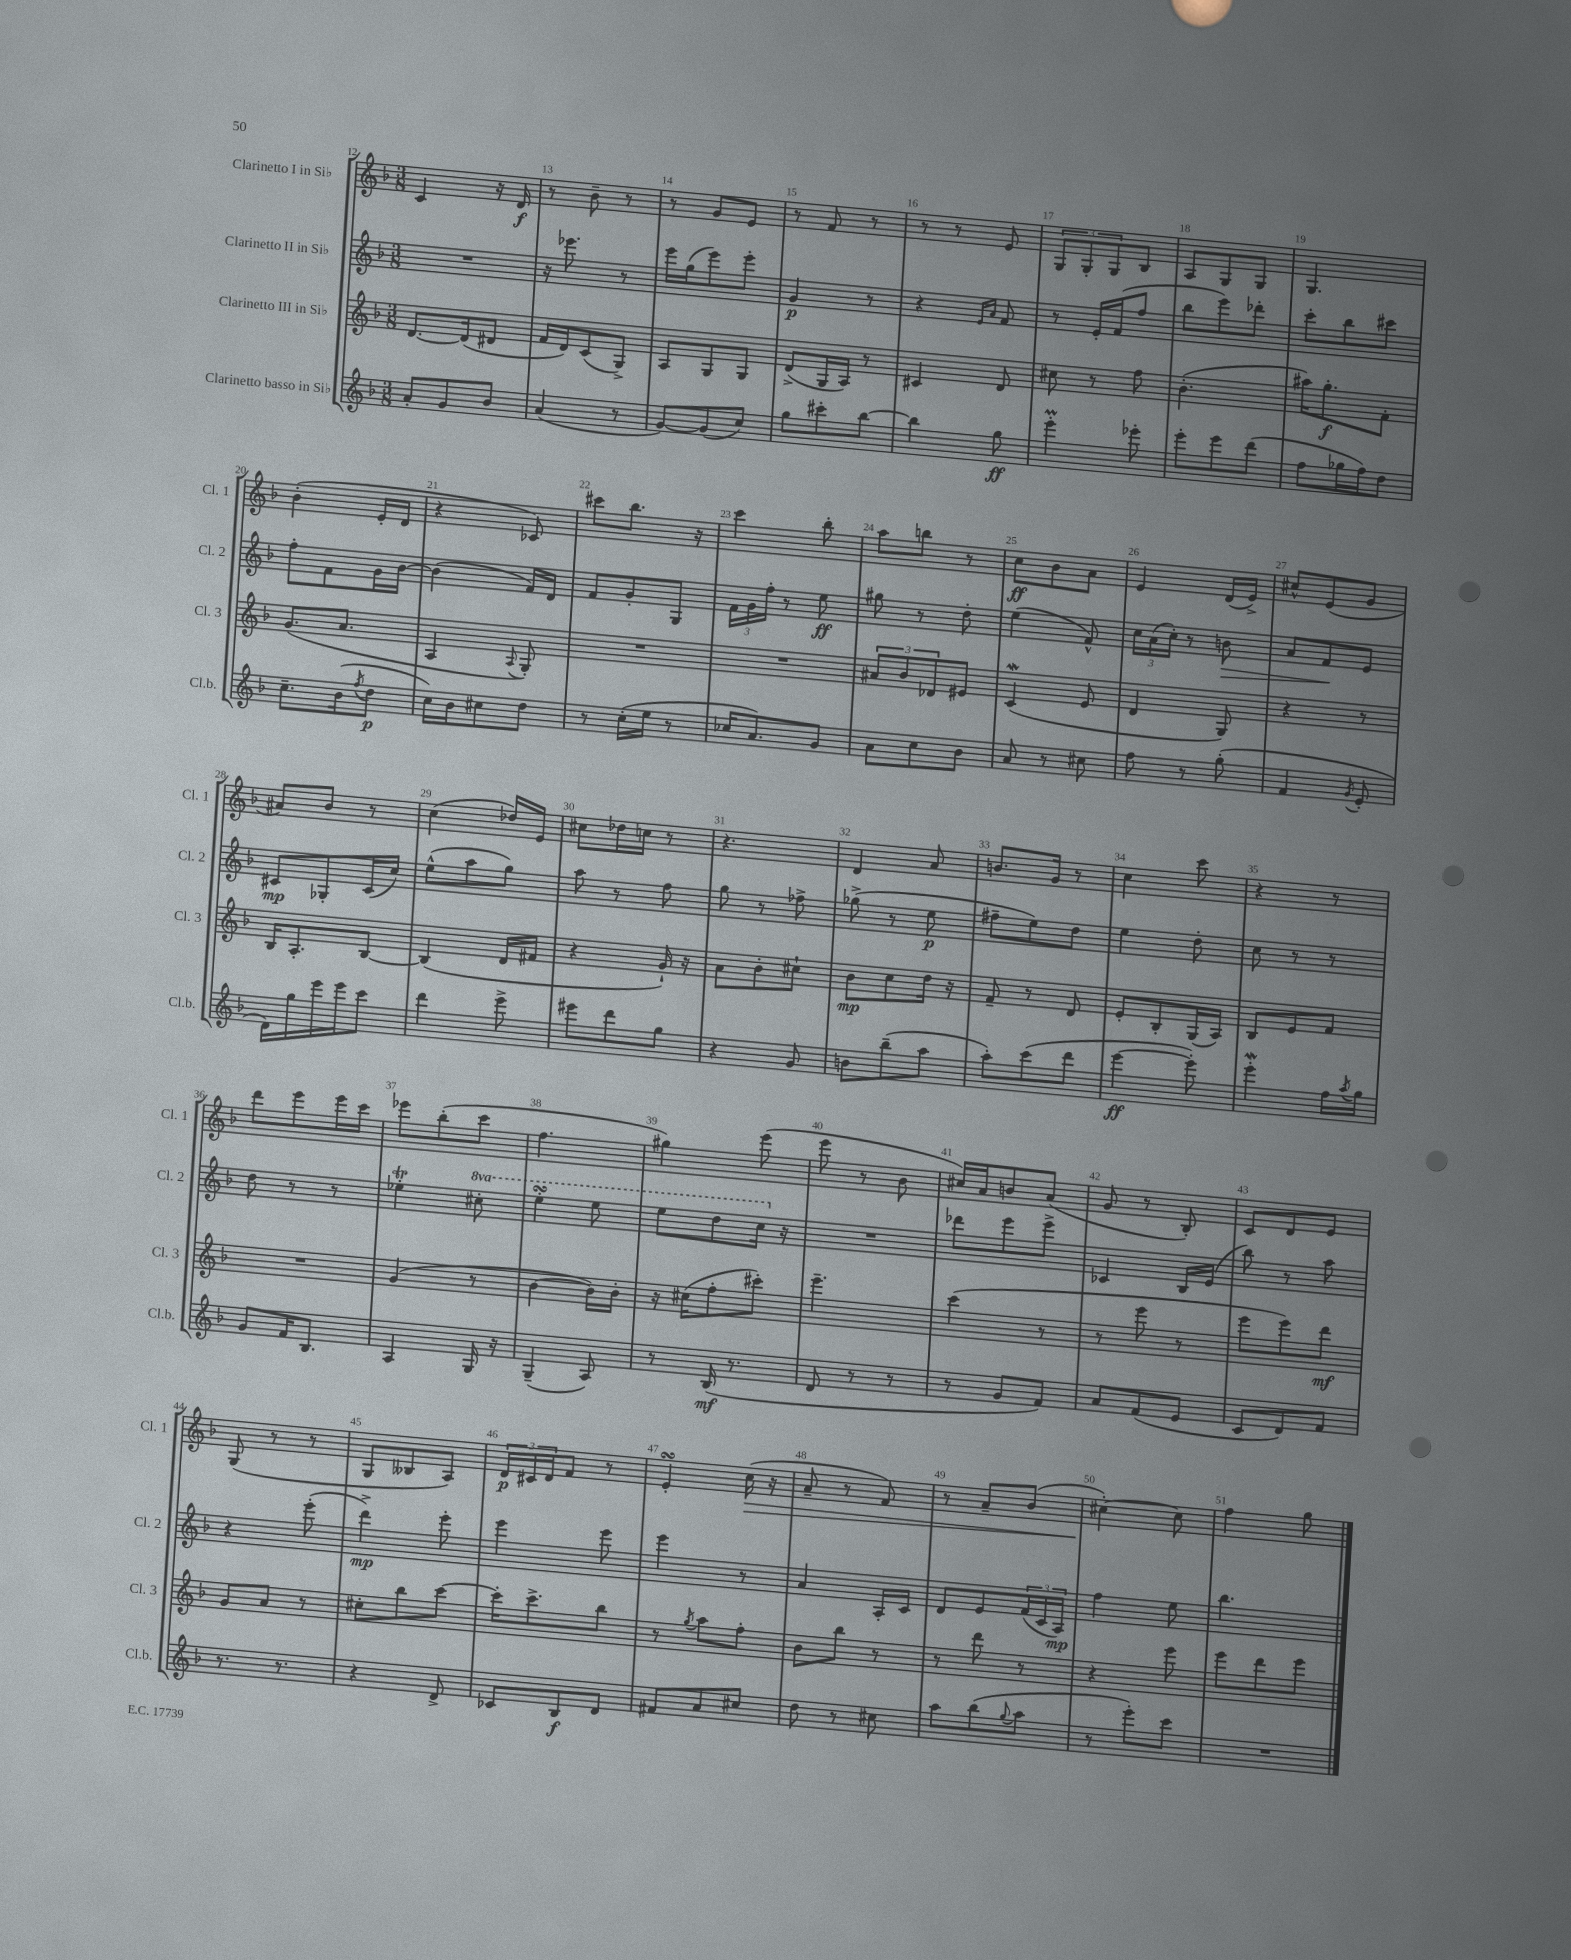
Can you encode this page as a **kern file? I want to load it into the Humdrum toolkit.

**kern	**dynam	**kern	**dynam	**kern	**dynam	**kern	**dynam
*part4	*part4	*part3	*part3	*part2	*part2	*part1	*part1
*staff4	*staff4	*staff3	*staff3	*staff2	*staff2	*staff1	*staff1
*I"Clarinetto basso in Si♭	*	*I"Clarinetto III in Si♭	*	*I"Clarinetto II in Si♭	*	*I"Clarinetto I in Si♭	*
*I'Cl.b.	*	*I'Cl. 3	*	*I'Cl. 2	*	*I'Cl. 1	*
*clefG2	*	*clefG2	*	*clefG2	*	*clefG2	*
*k[b-]	*	*k[b-]	*	*k[b-]	*	*k[b-]	*
*M3/8	*	*M3/8	*	*M3/8	*	*M3/8	*
=12	=12	=12	=12	=12	=12	=12	=12
8a'/L	.	[8.d/L	.	4.r	.	4c/	.
8g/	.	.	.	.	.	.	.
.	.	(16d/k]	.	.	.	.	.
8b-/J	.	8d#X/J	.	.	.	16r	.
.	.	.	.	.	.	16d/	f
=13	=13	=13	=13	=13	=13	=13	=13
(4a/	.	16f/LL	.	16r	.	8r	.
.	.	16d/J)	.	8.eee-X\	.	.	.
.	.	(8c/	.	.	.	8b-~\	.
8r	.	8G^/J)	.	8r	.	8r	.
=14	=14	=14	=14	=14	=14	=14	=14
[8g/L)	.	8A/L	.	16eee\LL	.	8r	.
.	.	.	.	(16gg\J	.	.	.
(8g/]	.	8G/	.	8eee\)	.	8g/L	.
8cc/J)	.	8G/J	.	8eee'\J	.	8e/J	.
=15	=15	=15	=15	=15	=15	=15	=15
8gg\L	.	(8d^/L	.	4g/	p	8r	.
8ccc#X'\	.	16G/L	.	.	.	8f/	.
.	.	16A/JJ)	.	.	.	.	.
[8bb-\J	.	8r	.	8r	.	8r	.
=16	=16	=16	=16	=16	=16	=16	=16
4bb-\]	.	4c#X/	.	4r	.	8r	.
.	.	.	.	.	.	8r	.
.	.	.	.	16qqe/LL	.	.	.
.	.	.	.	16qqa/JJ	.	.	.
8gg\	ff	8d/	.	8f/	.	8e/	.
=17	=17	=17	=17	=17	=17	=17	=17
4eeem'\	.	8cc#X\	.	8r	.	12G/L	.
.	.	.	.	.	.	12G'/	.
.	.	8r	.	16e'/LL	.	.	.
.	.	.	.	.	.	12G/	.
.	.	.	.	(16f/J	.	.	.
8eee-X'\	.	8ff\	.	8ff/J	.	8B-/J	.
=18	=18	=18	=18	=18	=18	=18	=18
8eee'\L	.	(4.b-'\	.	8bb-\L	.	8A/L	.
8eee\	.	.	.	8eee\)	.	8G/	.
(8ddd\J	.	.	.	8ddd-X'\J	.	8G/J	.
=19	=19	=19	=19	=19	=19	=19	=19
8ff\L	.	16aa#X\KL)	.	8ccc'\L	.	4.G/	.
.	.	8.gg'\	f	.	.	.	.
16gg-X\L	.	.	.	8bb-\	.	.	.
16ff\J)	.	.	.	.	.	.	.
8dd\J	.	8f'\J	.	8ccc#X\J	.	.	.
!!LO:LB:g=z
=20	=20	=20	=20	=20	=20	=20	=20
8.cc~\L	.	(8.g/L	.	8ff'\L	.	(4b-'\	.
.	.	.	.	8f\	.	.	.
(16b-\k	.	8.a/J	.	.	.	.	.
8qff/	.	.	.	.	.	.	.
8dd\J	p	.	.	16g\L	.	16e'/LL	.
.	.	.	.	[16b-\JJ	.	16d/JJ	.
=21	=21	=21	=21	=21	=21	=21	=21
16cc\LL)	.	4A/	.	(4b-\]	.	4r	.
16b-\J	.	.	.	.	.	.	.
8cc#X\	.	.	.	.	.	.	.
.	.	8qqA/	.	.	.	.	.
8dd\J	.	8G'/)	.	16f/LL)	.	8c-X/)	.
.	.	.	.	16d/JJ	.	.	.
=22	=22	=22	=22	=22	=22	=22	=22
8r	.	4.r	.	8f/L	.	8ccc#X\L	.
(16cc'\LL	.	.	.	8g'/	.	8.bb-\J	.
16ee\JJ	.	.	.	.	.	.	.
8r	.	.	.	8G/J	.	.	.
.	.	.	.	.	.	16r	.
=23	=23	=23	=23	=23	=23	=23	=23
16cc-X/KL	.	4.r	.	24f\LL	.	4ccc\	.
.	.	.	.	24g\	.	.	.
8.a/)	.	.	.	.	.	.	.
.	.	.	.	24ff'\JJ	.	.	.
.	.	.	.	8r	.	.	.
8g/J	.	.	.	8ee\	ff	8bb-'\	.
=24	=24	=24	=24	=24	=24	=24	=24
8a\L	.	12a#X/L	.	8gg#X\	.	8aa\L	.
.	.	12b-/	.	.	.	.	.
8cc\	.	.	.	8r	.	8bbn\J	.
.	.	12d-X/	.	.	.	.	.
8b-\J	.	8e#X/J	.	8dd'\	.	8r	.
=25	=25	=25	=25	=25	=25	=25	=25
8a/	.	(4cW/	.	(4ee\	.	8cc\L	ff
8r	.	.	.	.	.	8b-\	.
8cc#X\	.	8e/	.	8f^^/)	.	8a\J	.
=26	=26	=26	=26	=26	=26	=26	=26
8ff\	.	4d/	.	24cc\LL	.	4e/	.
.	.	.	.	(24a\	.	.	.
.	.	.	.	24cc'\JJ)	.	.	.
8r	.	.	.	8r	.	.	.
!	!	!	!	!	!LO:HP:b	!	!
(8gg'\	.	8G/)	.	8bn\	>	(16d/LL	.
.	.	.	.	.	.	16e^/JJ)	.
=27	=27	=27	=27	=27	=27	=27	=27
4f/	.	4r	.	8a/L	.	8cc#X^^/L	.
.	.	.	.	8f/	.	(8e/	.
8qg/	.	.	.	.	.	.	.
8e'/	.	8r	.	8e/J	]	8g/J	.
!!LO:LB:g=z
=28	=28	=28	=28	=28	=28	=28	=28
16d\LL)	.	16B-/KL	.	8c#X/L	mp	8a#X/L)	.
16gg\	.	8.A'/	.	.	.	.	.
16eee\	.	.	.	8G-X'/	.	8b-/J	.
16eee\J	.	.	.	.	.	.	.
8ccc\J	.	[8B-/J	.	(16c#/L	.	8r	.
.	.	.	.	16cc/JJ)	.	.	.
=29	=29	=29	=29	=29	=29	=29	=29
4ddd\	.	(4B-/]	.	(8ee^^\L	.	(4cc\	.
.	.	.	.	8aa\	.	.	.
8eee^\	.	16d/LL	.	8gg\J)	.	16dd-X/LL)	.
.	.	16f#X/JJ	.	.	.	16e/JJ	.
=30	=30	=30	=30	=30	=30	=30	=30
8eee#X\L	.	4r	.	8aa\	.	8cc#X\L	.
8ddd\	.	.	.	8r	.	16dd-X\L	.
.	.	.	.	.	.	16ccn\JJ	.
8gg\J	.	16g`/)	.	8ff\	.	8r	.
.	.	16r	.	.	.	.	.
=31	=31	=31	=31	=31	=31	=31	=31
4r	.	8a\L	.	8gg\	.	4.r	.
.	.	8b-'\	.	8r	.	.	.
8g/	.	8cc#X`\J	.	8ff-X^\	.	.	.
=32	=32	=32	=32	=32	=32	=32	=32
8bn\L	.	8b-\L	mp	(8gg-X^\	.	4d/	.
(8bb-~\	.	8cc\	.	8r	.	.	.
8aa\J	.	16dd\Jk	.	8ee\	p	8a/	.
.	.	16r	.	.	.	.	.
=33	=33	=33	=33	=33	=33	=33	=33
8aa'\L)	.	8f~/	.	8ff#X~\L	.	8.bn/L	.
(8ccc\	.	8r	.	8ee\)	.	.	.
.	.	.	.	.	.	16g/Jk	.
8ddd\J	.	8d/	.	8dd\J	.	8r	.
=34	=34	=34	=34	=34	=34	=34	=34
[4eee\	ff	8e'/L	.	4ee\	.	4cc\	.
.	.	8B-'/	.	.	.	.	.
8eee'\])	.	(16G/L	.	8dd'\	.	8ccc\	.
.	.	16A/JJ)	.	.	.	.	.
=35	=35	=35	=35	=35	=35	=35	=35
4eeeW'\	.	8B-/L	.	8cc\	.	4r	.
.	.	8e/	.	8r	.	.	.
16ff\LL	.	8f/J	.	8r	.	8r	.
8qaa/	.	.	.	.	.	.	.
16gg\JJ	.	.	.	.	.	.	.
!!LO:LB:g=z
=36	=36	=36	=36	=36	=36	=36	=36
8g/L	.	4.r	.	8dd\	.	8ddd\L	.
16f/K	.	.	.	8r	.	8eee\	.
8.B-/J	.	.	.	.	.	.	.
.	.	.	.	8r	.	16eee\L	.
.	.	.	.	.	.	16ccc\JJ	.
=37	=37	=37	=37	=37	=37	=37	=37
4A/	.	(4g/	.	4ee-XT'\	.	8eee-X\L	.
.	.	.	.	.	.	(8bb-'\	.
*	*	*	*	*8va	*	*	*
16G/	.	8r	.	8ccc#X'\	.	8ccc\J	.
16r	.	.	.	.	.	.	.
=38	=38	=38	=38	=38	=38	=38	=38
(4G~/	.	[4b-\	.	4eeesSsS'\	.	4.ff\	.
8A/)	.	16b-\LL])	.	8eee\	.	.	.
.	.	16b-'\JJ	.	.	.	.	.
=39	=39	=39	=39	=39	=39	=39	=39
8r	.	16r	.	8eee\L	.	4gg#X\)	.
.	.	(16cc#X\KL	.	.	.	.	.
(16B-/	mf	8ff'\	.	8ddd\	.	.	.
8.r	.	.	.	.	.	.	.
.	.	8ccc#X'\J)	.	16ccc\Jk	.	(8eee\	.
*	*	*	*	*X8va	*	*	*
.	.	.	.	16r	.	.	.
=40	=40	=40	=40	=40	=40	=40	=40
8d/	.	4.eee~\	.	4.r	.	8eee\	.
8r	.	.	.	.	.	8r	.
8r	.	.	.	.	.	8b-\	.
=41	=41	=41	=41	=41	=41	=41	=41
8r	.	(4ccc\	.	8ddd-X\L	.	16cc#X/LL)	.
.	.	.	.	.	.	16a/J	.
8g/L	.	.	.	8eee\	.	8bn/	.
8f/J)	.	8r	.	8eee^\J	.	(8a/J	.
=42	=42	=42	=42	=42	=42	=42	=42
8a/L	.	8r	.	4c-X/	.	8g/	.
(8f/	.	8eee\	.	.	.	8r	.
8e/J	.	8r	.	16B-/LL	.	8B-'/)	.
.	.	.	.	(16e/JJ	.	.	.
=43	=43	=43	=43	=43	=43	=43	=43
8c/L	.	8eee\L	.	8bb-\)	.	8c/L	.
8d/)	.	8eee\)	.	8r	.	8d/	.
8f/J	.	8ddd\J	mf	8aa\	.	8e/J	.
!!LO:LB:g=z
=44	=44	=44	=44	=44	=44	=44	=44
8.r	.	8g/L	.	4r	.	(8G/	.
.	.	8a/J	.	.	.	8r	.
8.r	.	.	.	.	.	.	.
.	.	8r	.	(8eee'\	.	8r	.
=45	=45	=45	=45	=45	=45	=45	=45
4r	.	8cc#X'\L	.	4ddd^\)	mp	8G/L	.
.	.	8bb-\	.	.	.	8B--X/	.
8d^/	.	[8ccc\J	.	8eee'\	.	8A/J)	.
=46	=46	=46	=46	=46	=46	=46	=46
8c-X/L	.	16ccc'\KL]	.	4eee\	.	24d/LL	p
.	.	.	.	.	.	24c#X/	.
.	.	8.ccc^\	.	.	.	.	.
.	.	.	.	.	.	24d/J	.
8B-/	f	.	.	.	.	8f/J	.
8d/J	.	8bb-\J	.	8eee\	.	8r	.
=47	=47	=47	=47	=47	=47	=47	=47
8f#X/L	.	8r	.	4eee\	.	4esSsS'/	.
.	.	8qgg/	.	.	.	.	.
8a/	.	8aa\L	.	.	.	.	.
!	!	!	!	!	!	!	!LO:HP:b
8cc#X/J	.	8ff'\J	.	8r	.	(16cc\	>
.	.	.	.	.	.	16r	.
=48	=48	=48	=48	=48	=48	=48	=48
8dd\	.	8b-\L	.	4a/	.	8a~/	.
8r	.	8bb-\J	.	.	.	8r	.
8cc#X\	.	8r	.	16A'/LL	.	8f/)	.
.	.	.	.	16c/JJ	.	.	.
=49	=49	=49	=49	=49	=49	=49	=49
8aa\L	.	8r	.	8d/L	.	8r	.
(8bb-\	.	8ddd\	.	8e/	.	8a~/L	.
8qqgg/	.	.	.	.	.	.	.
8aa\J	.	8r	.	(24f/L	.	(8b-/J	.
.	.	.	.	24c/	.	.	.
.	.	.	.	24A/JJ)	mp	.	.
=50	=50	=50	=50	=50	=50	=50	=50
8r	.	4r	.	4ff\	.	[4cc#X'\)	.
8eee'\L)	.	.	.	.	.	.	.
8ccc\J	.	8eee\	.	8ee\	.	8cc#\]	]
=51	=51	=51	=51	=51	=51	=51	=51
4.r	.	8eee\L	.	4.bb-\	.	4ff\	.
.	.	8ddd\	.	.	.	.	.
.	.	8eee\J	.	.	.	8gg\	.
==	==	==	==	==	==	==	==
*-	*-	*-	*-	*-	*-	*-	*-
